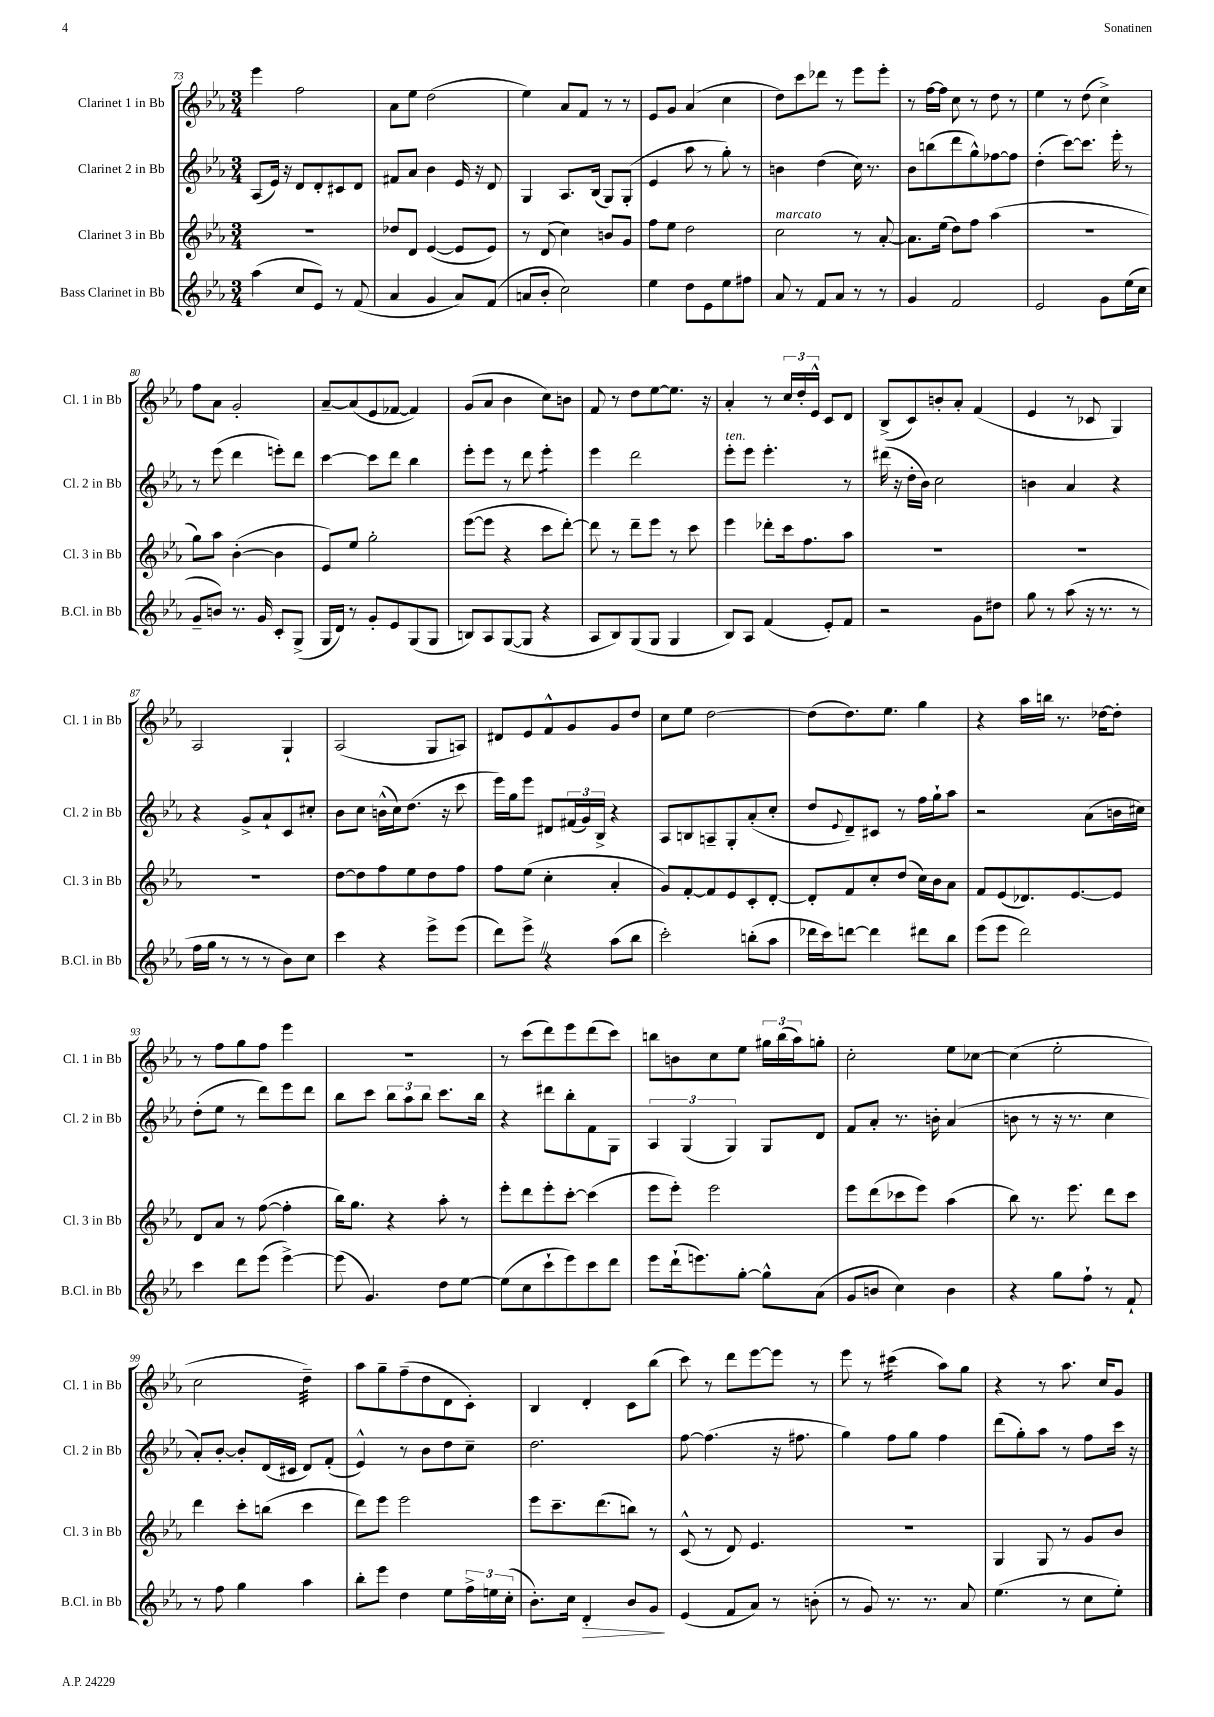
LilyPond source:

<<
\new StaffGroup <<
\new Staff = "s0" \with { instrumentName = "Clarinet 1 in Bb" shortInstrumentName = "Cl. 1 in Bb" } {
    \clef treble \key ees \major \numericTimeSignature \time 3/4
    ees'''4 f''2 |
    aes'8 ees''8 d''2( |
    ees''4) aes'8 f'8 r8 r8 |
    ees'8 g'8 aes'4( c''4 |
    d''8) c'''8 des'''8 r8 ees'''8 ees'''8-. |
    r8 f''16~ f''16 c''8 r8 d''8 r8 |
    ees''4 r8 d''8( c''4->) |
    f''8 aes'8 g'2-. |
    aes'8~-- aes'8( ees'8 fes'8~ fes'4) |
    g'8( aes'8 bes'4 c''8) b'8 |
    f'8 r8 d''8 ees''8~ ees''8. r16 |
    aes'4-. r8 \tuplet 3/2 { c''16 d''16-. ees'16-^ } c'8 d'8 |
    bes8->( c'8) b'8-. aes'8-. f'4( |
    ees'4 r8 ces'8 g4) |
    aes2 g4-! |
    aes2( g8 a8) |
    dis'8 ees'8 f'8-^ g'8 g'8 d''8 |
    c''8 ees''8 d''2~ |
    d''8( d''8.) ees''8. g''4 |
    r4 aes''16 b''16 r8. des''16~ des''8-. |
    r8 f''8 g''8 f''8 ees'''4 |
    R2. |
    r8 c'''8( d'''8) ees'''8 d'''8( c'''8) |
    b''8 b'8 c''8 ees''8 \tuplet 3/2 { gis''16 b''16( aes''16) } g''8-. |
    c''2-. ees''8 ces''8~ |
    ces''4( ees''2-. |
    c''2 d''4:32--) |
    aes''8 g''8-- f''8--( d''8 d'8 c'8-.) |
    bes4 d'4-. c'8 bes''8( |
    c'''8) r8 d'''8 ees'''8~ ees'''8 r8 |
    ees'''8 r8 cis'''4:16( aes''8) g''8 |
    r4 r8 aes''8. c''16 g'8 \bar "|." |
}
\new Staff = "s1" \with { instrumentName = "Clarinet 2 in Bb" shortInstrumentName = "Cl. 2 in Bb" } {
    \clef treble \key ees \major \numericTimeSignature \time 3/4
    aes8( ees'16) r16 d'8 d'8-. cis'8 d'8 |
    fis'8 aes'8 bes'4 ees'16 r16 d'8 |
    g4 aes8. bes16( g8) g8-.( |
    ees'4 aes''8 r8 g''8-.) r8 |
    b'4 d''4( c''16) r8. |
    bes'8 b''8( d'''8 g''8-^) fes''8~ fes''8 |
    d''4-.( c'''8~) c'''8. ees'''16-. r8 |
    r8 ees'''8( d'''4 e'''8-.) d'''8 |
    c'''4~ c'''8 d'''8 bes''4 |
    ees'''8-. ees'''8 r8 d'''8 ees'''4:8-. |
    ees'''4 d'''2 |
    ees'''8-.^\markup { \italic "ten." } ees'''8 ees'''4.-. r8 |
    dis'''16( r16 d''16-. bes'16) c''2 |
    b'4 aes'4 r4 |
    r4 g'8-> aes'8-! c'8 cis''8-. |
    bes'8 c''8 b'16-^( c''16) d''8.( r16 c'''8 |
    ees'''16) g''16 ees'''8 dis'8 \tuplet 3/2 { fis'16( g'16) bes16-> } r4 |
    aes8 b8 a8-- g8-. aes'8-.( c''8-. |
    d''8 \appoggiatura { ees'8 } d'8--) cis'8 r8 f''16 g''16-! aes''8 |
    r2 aes'8( b'16 cis''16) |
    d''8-.( ees''8 r8 d'''8) ees'''8 d'''8 |
    bes''8 c'''8 \tuplet 3/2 { bes''8 aes''8 bes''8 } c'''8. bes''16 |
    r4 dis'''8 bes''8-. f'8 g8 |
    \tuplet 3/2 { aes4 g4( g4) } g8 d'8 |
    f'8 aes'8-. r8. b'16-. aes'4( |
    b'8 r8 r16 r8. c''4 |
    aes'8-.) bes'8~-. bes'8-. d'16( cis'16 d'8) f'8-.( |
    ees'4-^) r8 bes'8 d''8 c''8-- |
    d''2. |
    f''8~ f''4.( r16 fis''8. |
    g''4) f''8 g''8 f''4 |
    d'''8( g''8-.) aes''8 r8 f''8 c'''16 r16 \bar "|." |
}
\new Staff = "s2" \with { instrumentName = "Clarinet 3 in Bb" shortInstrumentName = "Cl. 3 in Bb" } {
    \clef treble \key ees \major \numericTimeSignature \time 3/4
    R2. |
    des''8 d'8 ees'4~( ees'8 ees'8) |
    r8 d'8( c''4) b'8 g'8 |
    f''8 ees''8 d''2 |
    c''2^\markup { \italic "marcato" } r8 aes'8~-. |
    aes'8. ees''16( d''8) f''8 aes''4( |
    R2. |
    g''8) aes''8 bes'4~-.( bes'4 |
    ees'8) ees''8 g''2-. |
    ees'''8~( ees'''8 r4 c'''8 d'''8~-.) |
    d'''8 r8 d'''8-- ees'''8 r8 c'''8 |
    ees'''4 des'''8-. c'''16 f''8. aes''8 |
    R2. |
    R2. |
    R2. |
    d''8~ d''8 f''8 ees''8 d''8 f''8 |
    f''8 ees''8( c''4-. aes'4-. |
    g'8) f'8~-. f'8 ees'8 c'8-. d'8~-. |
    d'8-. f'8 c''8-. d''8( c''16) bes'16 aes'8 |
    f'8 ees'8( des'8.) ees'8.~ ees'8 |
    d'8 aes'8 r8 f''8~( f''4-. |
    bes''16) g''8. r4 aes''8-. r8 |
    ees'''8-. d'''8 ees'''8-. c'''8~-. c'''4( |
    ees'''8 ees'''8-.) ees'''2 |
    ees'''8 d'''8( ces'''8 ees'''8) aes''4( |
    bes''8) r8. ees'''8. d'''8 c'''8 |
    d'''4 c'''8-. b''8( c'''4 |
    d'''8) ees'''8 ees'''2 |
    ees'''8 c'''8.-- d'''8.( b''8) r8 |
    c'8-^( r8 d'8) ees'4. |
    R2. |
    g4 g8 r8 g'8 bes'8 \bar "|." |
}
\new Staff = "s3" \with { instrumentName = "Bass Clarinet in Bb" shortInstrumentName = "B.Cl. in Bb" } {
    \clef treble \key ees \major \numericTimeSignature \time 3/4
    aes''4( c''8 ees'8) r8 f'8( |
    aes'4 g'4 aes'8) f'8( |
    a'8 bes'8-. c''2) |
    ees''4 d''8 ees'8 ees''8 fis''8 |
    aes'8 r8 f'8 aes'8 r8 r8 |
    g'4 f'2 |
    ees'2 g'8 ees''16( c''16 |
    g'8-- b'8) r8. g'16 c'8-. g8->( |
    g16 d'16) r8 g'8-. ees'8 g8( g8 |
    b8) aes8 g8~( g8 r4 |
    aes8 bes8) g8( g8 g4 |
    bes8) aes8 f'4( ees'8-.) f'8 |
    r2 g'8 dis''8 |
    g''8 r8 aes''8( r16 r8. r8 |
    f''16 g''16 r8 r8 r8 bes'8) c''8 |
    c'''4 r4 ees'''8-> ees'''8( |
    d'''8) ees'''8-> \once \override BreathingSign.text = \markup { \musicglyph "scripts.caesura.straight" } \breathe r4 aes''8( bes''8 |
    c'''2-.) b''8-.( aes''8 |
    des'''16 c'''16) d'''8~ d'''4 dis'''8 bes''8 |
    ees'''8( ees'''8 d'''2) |
    c'''4 d'''8 ees'''8( ees'''4~->) |
    ees'''8( g'4.) d''8 ees''8~ |
    ees''8( c''8 c'''8-! ees'''8) c'''8 d'''8 |
    ees'''8 d'''16-!( e'''8.) g''8~-. g''8-^ aes'8( |
    g'8 b'8 c''4) b'4 |
    r4 g''8 f''8-! r8 f'8-! |
    r8 f''8 g''4 aes''4 |
    bes''8-. ees'''8 d''4 ees''8 \tuplet 3/2 { f''16-> e''16 c''16-.( } |
    bes'8.-.) c''16 d'4-.\> bes'8 g'8\! |
    ees'4( f'8 aes'8) r8 b'8-.( |
    r8 g'8) r8. r8. aes'8 |
    ees''4.( r8 c''8 ees''8-.) \bar "|." |
}
>>
>>
\layout { \context { \Score currentBarNumber = #73 } }
